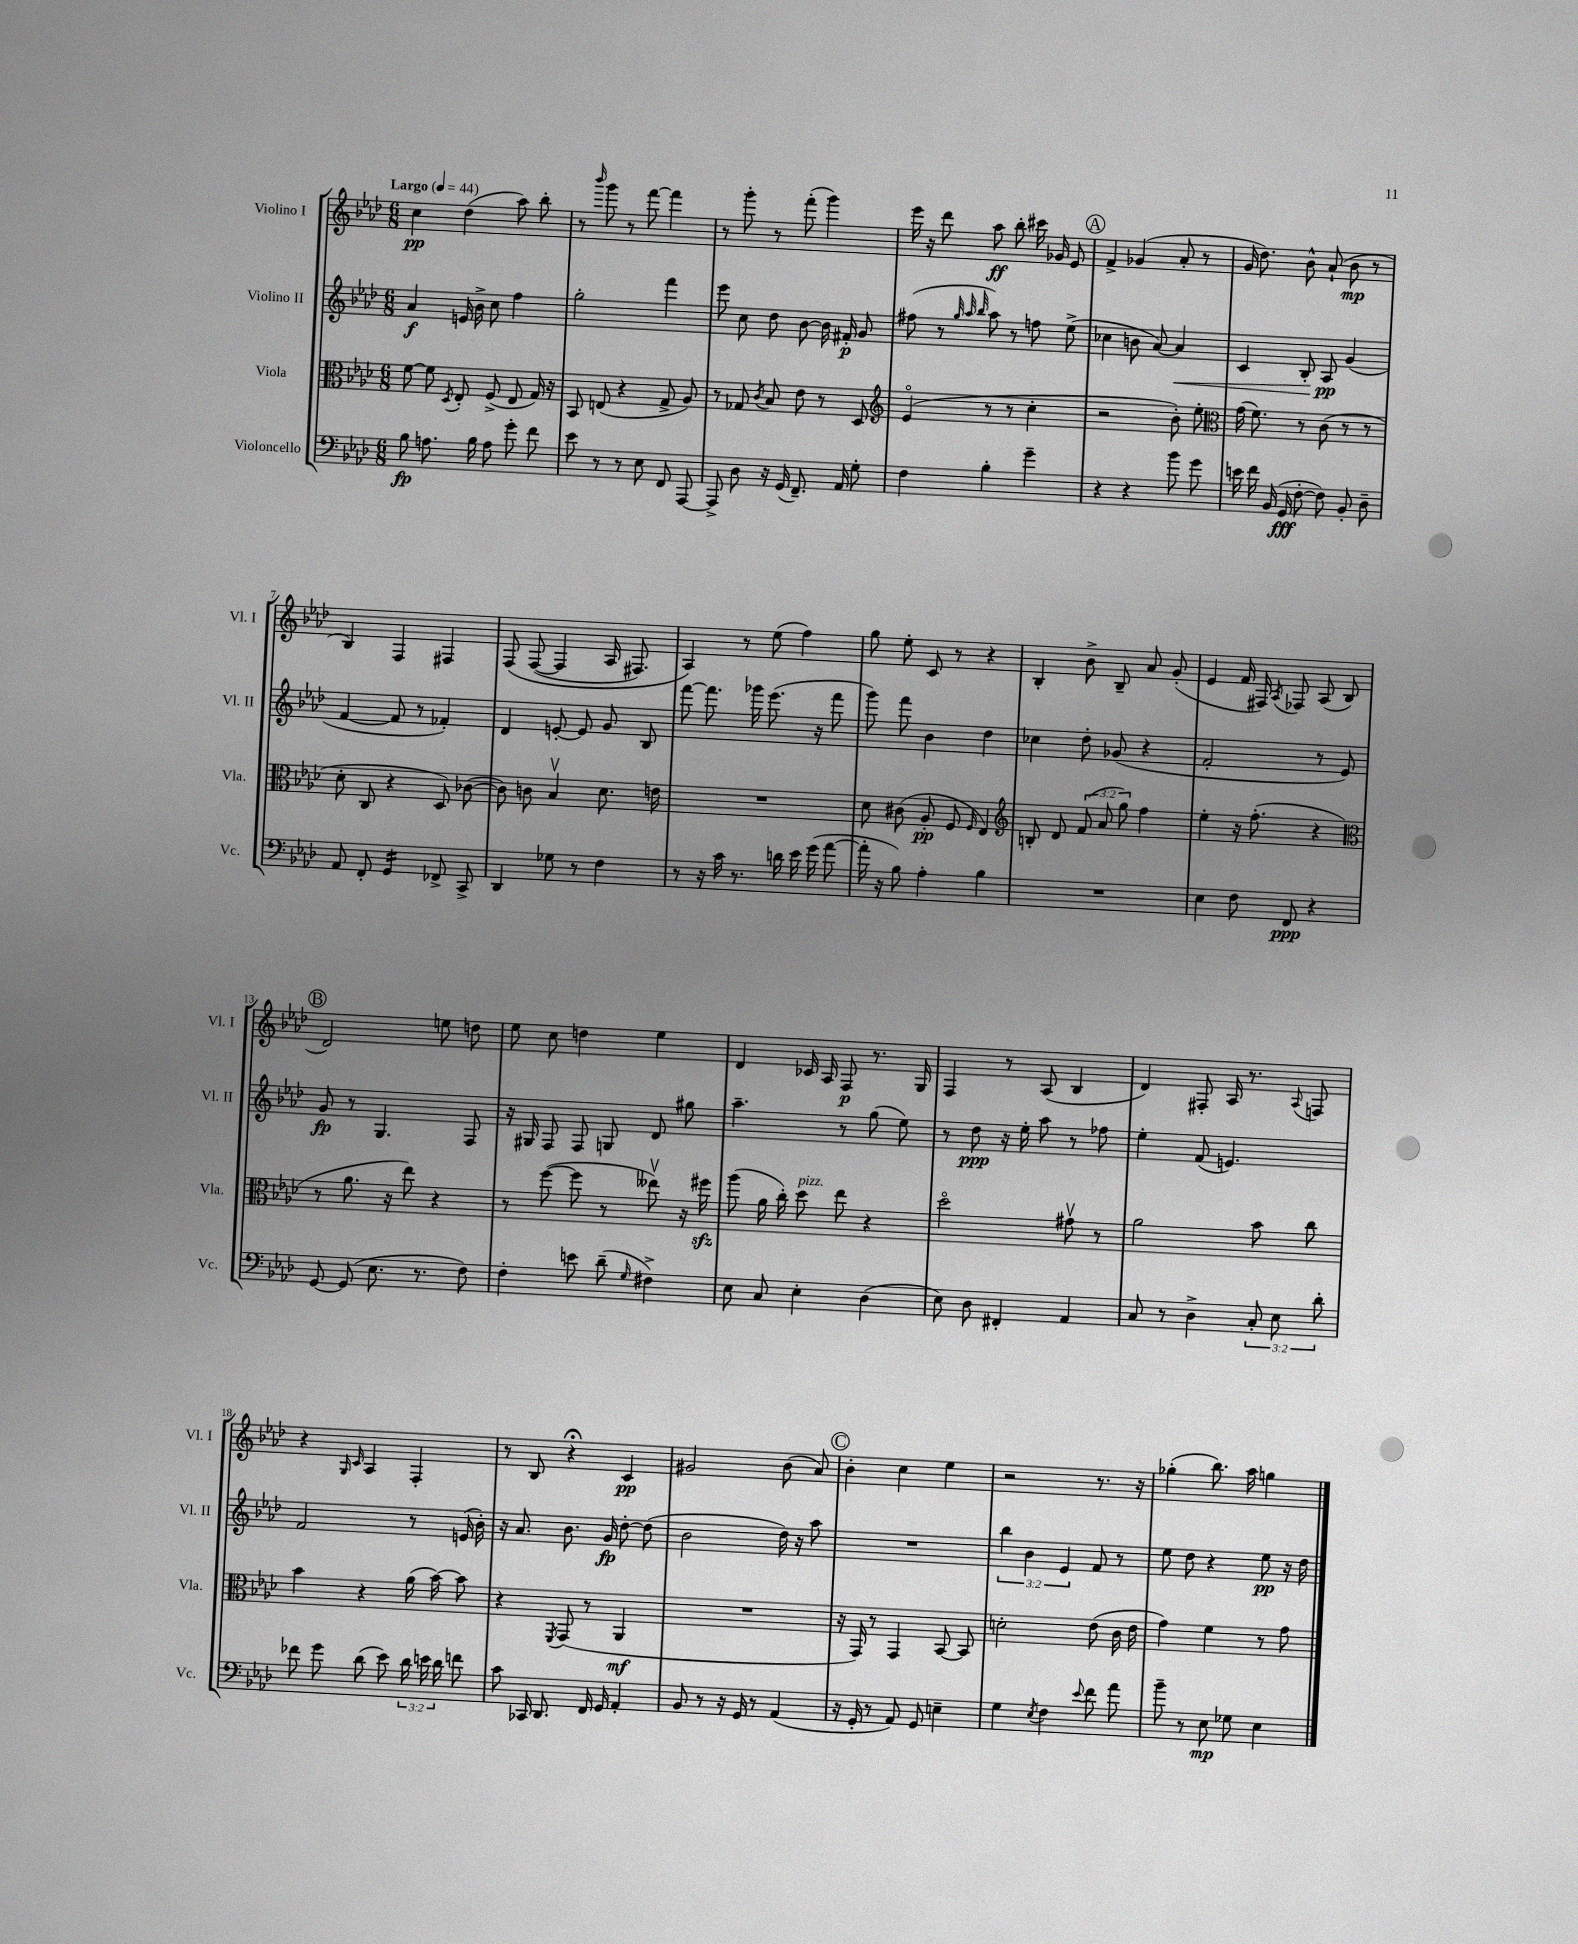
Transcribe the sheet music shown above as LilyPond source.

<<
\new StaffGroup <<
\new Staff = "s0" \with { instrumentName = "Violino I" shortInstrumentName = "Vl. I" } {
    \clef treble \key aes \major \numericTimeSignature \time 6/8 \tempo "Largo" 4 = 44
    \autoBeamOff c''4\pp des''4( aes''8) bes''8-. |
    r8 \grace { bes'''16 } g'''8 r8 f'''8~ f'''4 |
    r8 g'''8-. r8 f'''8-.( g'''4) |
    ees'''16 r16 des'''8 aes''8\ff bes''8-. cis'''16 ges'16 ees'8 |
    \mark \markup { \circle "A" } f'4-> ges'4( aes'8-. r8 |
    g'16 des''8.) bes'8-^ aes'8-!( bes'8\mp r8 |
    bes4) f4 fis4 |
    f8\( f8~( f4 aes16 fis8.) |
    aes4\) r8 ees''8( f''4) |
    g''8 ees''8-. c'8 r8 r4 |
    bes4-. bes'8-> bes8-- aes'8 g'8-.( |
    ees'4 f'16 fis16) \acciaccatura { aes8 } fes8 aes8( bes8 |
    \mark \markup { \circle "B" } des'2) e''8 d''8 |
    ees''8 c''8 d''4 ees''4 |
    des'4 ces'16 aes16 f8\p r8. g16 |
    f4 r8 aes8( bes4 |
    des'4) fis8-. aes16 r8. \appoggiatura { aes8 } f8 |
    r4 \grace { g16 c'16 } aes4 f4-. |
    r8 bes8 r4\fermata c'4\pp |
    gis'2 bes'8( aes'8) |
    \mark \markup { \circle "C" } bes'4-. c''4 ees''4 |
    r2 r8. r16 |
    ges''4-.( bes''8.) aes''16 g''4 \bar "|." |
}
\new Staff = "s1" \with { instrumentName = "Violino II" shortInstrumentName = "Vl. II" } {
    \clef treble \key aes \major \numericTimeSignature \time 6/8 \override Staff.TupletNumber.text = #tuplet-number::calc-fraction-text
    \autoBeamOff aes'4\f e'16 bes'16-> c''8 f''4 |
    g''2-. f'''4 |
    ees'''8 c''8 des''8 bes'8~ bes'16 fis'16-.\p g'8 |
    fis''8( r8 \grace { g''32 aes''32 bes''32 } aes''8) r8 f''8 ees''8->( |
    \mark \markup { \circle "A" } ces''4 b'8 aes'8~) aes'4\< |
    c'4 bes8-. aes8\pp\! g'4( |
    f'4~ f'8 r8 fes'4-.) |
    des'4 e'8~-. e'8 g'8 bes8 |
    f'''8~ f'''8. ges'''16 ees'''8.( r16 f'''8 |
    g'''8) f'''8 bes'4 des''4 |
    ces''4 des''8-. ges'8( r4 |
    f'2-. r8 ees'8) |
    \mark \markup { \circle "B" } g'8\fp r8 g4. f8 |
    r16 gis16 f8 f8 g8 des'8 gis''8 |
    aes''4.-- r8 g''8( ees''8) |
    r8 des''8\ppp r16 ees''16-. aes''8 r8 fes''8 |
    ees''4-. f'8( e'4.) |
    f'2 r8 e'16( bes'16-.) |
    r16 aes'8. bes'8. g'16\fp des''8~-. des''8( |
    bes'2 des''16) r16 aes''8 |
    \mark \markup { \circle "C" } R2. |
    \tuplet 3/2 { bes''4 bes'4 ees'4 } f'8 r8 |
    ees''8 des''8 r4 ees''8\pp r16 des''16 \bar "|." |
}
\new Staff = "s2" \with { instrumentName = "Viola" shortInstrumentName = "Vla." } {
    \clef alto \key aes \major \numericTimeSignature \time 6/8 \override Staff.TupletNumber.text = #tuplet-number::calc-fraction-text
    \autoBeamOff f'8~ f'8 \acciaccatura { des8 } ees8-. f8->( ees8 g16) r16 |
    bes,8 e8( r4 g8-> aes8) |
    r8 ges8 \acciaccatura { c'8 } bes8 ees'8 r8 des8 |
    \clef treble ees'4\flageolet( r8 r8 c''4-. |
    \mark \markup { \circle "A" } r2 bes'8-.) ees''8-. |
    \clef alto g'16( f'8.) r8 c'8( r8 r8 |
    des'8-. c8 r4 des8) ces'8~( |
    ces'8) c'8 bes4\upbow des'8. e'16 |
    R2. |
    des'8 cis'8( aes8-.\pp f8 \grace { f16 } ees4) |
    \clef treble b8-. des'8 \tuplet 3/2 { f'8( aes'8 g''8) } f''4 |
    ees''4-. r16 f''8.-.( r4 |
    \mark \markup { \circle "B" } \clef alto r8 aes'8. r16 ees''8) r4 |
    r8 f''8~( f''8 r8 eeses''8\upbow) r16 fis''16\sfz |
    aes''8( aes'16 c''16-.) des''8^\markup { \italic "pizz." } ees''8 r4 |
    des''2\flageolet gis'8\upbow r8 |
    aes'2 bes'8 c''8 |
    bes'4 r4 aes'16( bes'16~) bes'8 |
    r4 \acciaccatura { f,8 } g,8( r8 aes,4\mf |
    R2. |
    \mark \markup { \circle "C" } r16 g,16) r8 g,4 bes,8~ bes,8 |
    d'2-. ees'8( c'16 ees'16 |
    g'4) f'4 r8 g'8 \bar "|." |
}
\new Staff = "s3" \with { instrumentName = "Violoncello" shortInstrumentName = "Vc." } {
    \clef bass \key aes \major \numericTimeSignature \time 6/8 \override Staff.TupletNumber.text = #tuplet-number::calc-fraction-text
    \autoBeamOff bes8\fp a8. bes16 a8 g'8-. f'8 |
    ees'8 r8 r8 ees8 f,8 aes,,8~ |
    aes,,8-> des8 r16 g,16( f,8.--) aes,16 g8-. |
    f4 bes4-. g'4-- |
    \mark \markup { \circle "A" } r4 r4 bes'8 g'8 |
    e'16 f'16 bes,16( g,16\fff f8~-. f8) bes,8-. des8-- |
    aes,8 f,8-. g,4:16 fes,8-> c,8-> |
    des,4 ges8 r8 f4 |
    r8 r16 c'16 r8. d'16 ees'16 g'16( aes'8~ |
    aes'16-. r16 bes8) aes4-. bes4 |
    R2. |
    ees4 f8 f,8\ppp r4 |
    \mark \markup { \circle "B" } g,8~ g,8( ees8. r8. f8) |
    f4-. e'8 des'8--( \grace { g16 } fis4->) |
    ees8 c8 ees4-. des4( |
    ees8) des8 fis,4-. aes,4 |
    c8 r8 des4-> \tuplet 3/2 { c8-. ees8 des'8-. } |
    fes'8 g'8 des'8( ees'8) \tuplet 3/2 { des'16 e'16 des'16 } f'8 |
    c'8 ces,16 des,8. f,16 g,16 aes,4-. |
    bes,8 r8 r16 g,16 r8 aes,4( |
    \mark \markup { \circle "C" } r16 g,16-. r8 aes,8) g,8 e4-- |
    g4 \acciaccatura { ees8 } f4 \appoggiatura { ees'8 } f'8 aes'8 |
    bes'8-- r8 ees8\mp ges8 ees4 \bar "|." |
}
>>
>>
